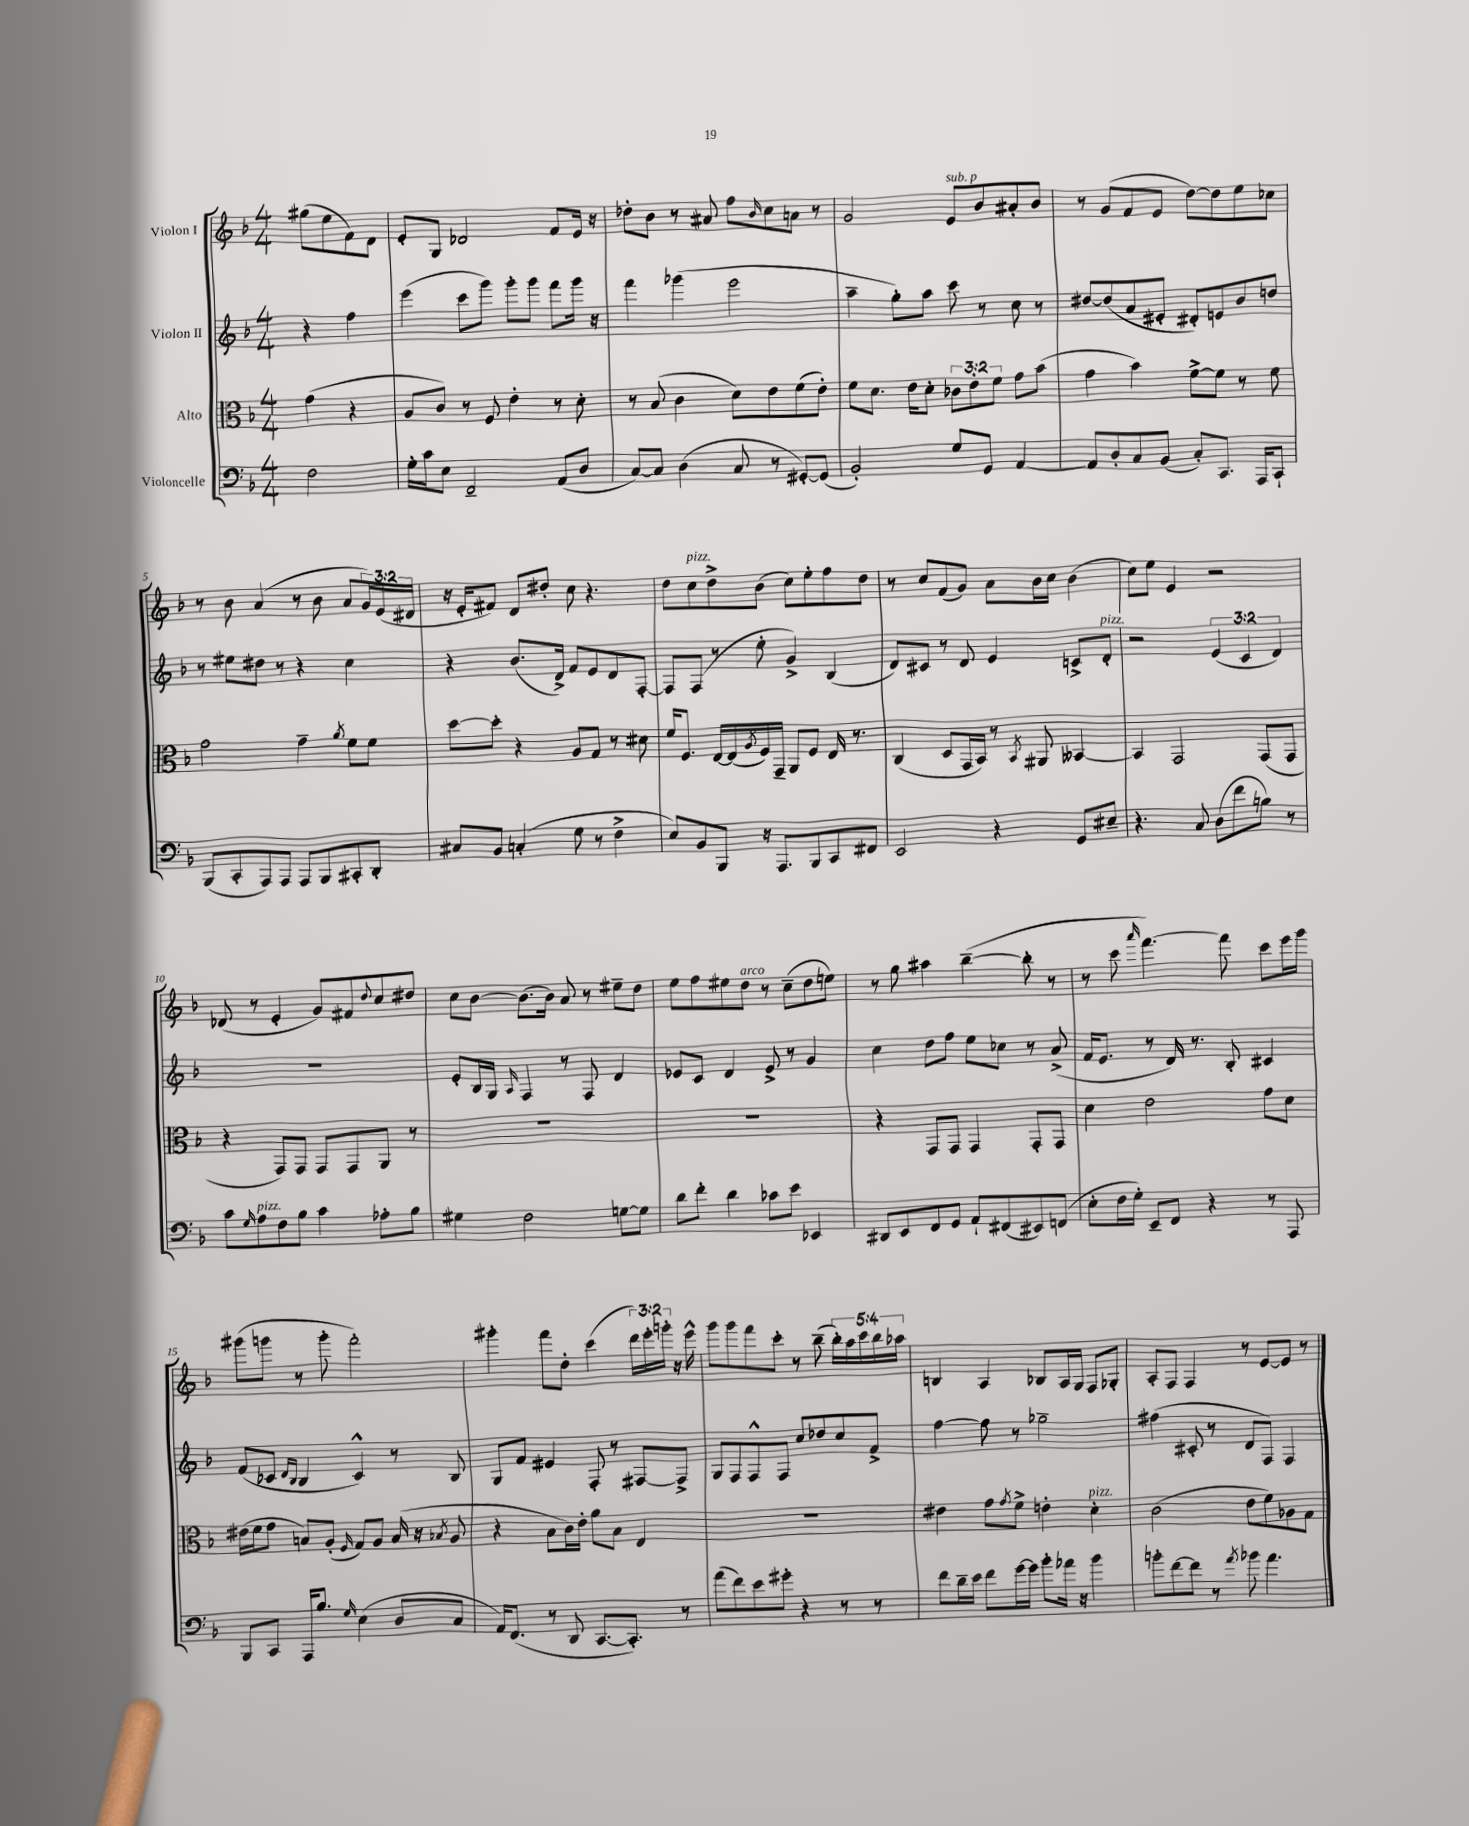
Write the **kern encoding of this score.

**kern	**kern	**kern	**kern
*part4	*part3	*part2	*part1
*staff4	*staff3	*staff2	*staff1
*I"Violoncelle	*I"Alto	*I"Violon II	*I"Violon I
*clefF4	*clefC3	*clefG2	*clefG2
*k[b-]	*k[b-]	*k[b-]	*k[b-]
*M4/4	*M4/4	*M4/4	*M4/4
=	=	=	=
2F\	(4g\	4r	(8gg#X\L
.	.	.	8ee\
.	4r	4ff\	8f\)
.	.	.	8d\J
=1	=1	=1	=1
16G'\LL	8A/L	(4eee\	8e'/L
16c\J	.	.	.
8E\J	8c/J)	.	8G/J
2FF~/	8r	8ccc\L	2d-X/
.	8F/	8ggg\J)	.
.	4e'\	8ggg'\L	.
.	.	8ggg\J	.
(8AA/L	8r	8fff\L	8f/L
8D/J	8d'\	16ggg\Jk	16e/Jk
.	.	16r	16r
=2	=2	=2	=2
[8C/L)	8r	4fff\	8dd-X'\L
8C/J]	(8B-/	.	8b-\J
(4D\	4c\	(4ggg-X\	8r
.	.	.	8a#X/
8C/	8d\L)	2eee\	8ff\L
.	.	.	16qqb-/
8r	8e\	.	8cc\
[8GG#X'/L)	(8f\	.	8an\J
(8GG#/J]	8e'\J)	.	8r
=3	=3	=3	=3
2BB-'/)	8f\L	4aa~\	2g/
.	8.d\J	.	.
.	.	8gg'\L)	.
.	16e\KL	.	.
.	8d'\J	8aa\J	.
!	!	!	!LO:TX:a:i:t=sub. p
8G/L	12c-X\L	8ccc\	8e/L
.	12e'\	.	.
8GG/J	.	8r	8b-/
.	12f\J	.	.
[4AA/	8g\L	8cc\	8a#X'/
.	(8b-\J	8r	8b-/J
=4	=4	=4	=4
8AA/L]	4g\	[8dd#X/L	8r
8D'/	.	(8dd#/]	(8g/L
8C/	4b-\)	8a/	8f/
(8BB-/J	.	8e#X'/J	8e/J
8C'/L)	[8f^\L	8d#X'/L)	[8dd\L)
8.CC/J	8f\J]	8en/	8dd\]
.	8r	8b-/	8ee\
16AAA/KL	.	.	.
8CC`/J	8f\	8ddn/J	8cc-X\J
!!LO:LB:g=z
=5	=5	=5	=5
(8BBB-/L	2g\	8r	8r
8CC'/	.	8ee#X\L	8b-\
8AAA/)	.	8dd#X\J	(4a/
8AAA/J	.	8r	.
8AAA/L	4g~\	4r	8r
8BBB-/	.	.	8b-\
.	8qa/	.	.
8CC#X'/	8f\L	4cc\	8a/L
8DD'/J	8f\J	.	24g/L)
.	.	.	(24e/
.	.	.	24d#X/JJ
=6	=6	=6	=6
8C#X/L	[8dd\L	4r	16r
.	.	.	16e'/KL
8BB-/J	8dd'\J]	.	8f#X/J)
(4Cn'/	4r	(8.b-/L	8d/L
.	.	.	8dd#X'/J
.	.	16d^/Jk)	.
8G\	8A/L	8f/L	8cc\
8r	8G/J	8e/	4.r
4F^\	8r	8d/	.
.	8d#X\	[8F'/J	.
=7	=7	=7	=7
8E/L)	16f/KL	8F/L]	8dd\L
.	8.F/J	.	.
!	!	!	!LO:TX:a:i:t=pizz.
8BB-/	.	(8F/J	8cc\
8BBB-/J	[16E/LL	8r	8dd^\
.	(16E/]	.	.
.	8qA/	.	.
16r	16F/)	8ee'\	(8b-\J
8.AAA/L	16GG~/JJ	.	.
.	8AA/L	4g^/)	8cc\L)
8BBB-/	8F/J	.	8ee'\
8CC/	16E/	(4B-/	8ff\
.	8.r	.	.
8FF#X/J	.	.	8dd\J
=8	=8	=8	=8
2EE/	(4C/	8d/L)	8r
.	.	8c#X/J	8cc/L
.	8D/L	8r	(8f/
.	16GG/L	8d/	8g/J)
.	16BB-/JJ)	.	.
4r	8r	4e/	8a\L
.	8qBB-/	.	.
.	8AA#X/	.	16b-\L
.	.	.	16cc\JJ
8GG/L	[4BB--X/	8cn^/L	(4b-\
!	!	!LO:TX:a:i:t=pizz.	!
8E#X~/J	.	8d'/J	.
=9	=9	=9	=9
4.r	4BB--/]	2r	8cc\L)
.	.	.	8ee\J
.	2GG/	.	4e/
8C/	.	.	.
(8D\L	.	(6e/	2r
8f\	.	.	.
.	.	6c/	.
8Bn\J)	(8GG/L	.	.
.	.	6d/)	.
8r	8GG/J	.	.
!!LO:LB:g=z
=10	=10	=10	=10
8c\L	4r	1r	(8d-X/
16qqG/	.	.	.
!LO:TX:a:i:t=pizz.	!	!	!
8A\	.	.	8r
8F\	8GG/L)	.	4e'/
8B-\J	8GG/J	.	.
4c\	8GG/L	.	8g/L)
.	8GG/	.	8f#X/
.	.	.	8qqdd/
8A-X'\L	8AA/J	.	8cc/
8B-\J	8r	.	8dd#X/J
=11	=11	=11	=11
4G#X\	1r	8e'/L	8cc\L
.	.	16B-/L	[8b-\J
.	.	16G/JJ	.
.	.	16qqA/	.
2F\	.	4F/	(8.b-\L]
.	.	.	16b-\Jk)
.	.	8r	8a/
.	.	8F/	8r
[8Gn\L	.	4d/	8ee#X~\L
8G\J]	.	.	8dd\J
=12	=12	=12	=12
8d\L	1r	8e-X/L	8ee\L
8f'\J	.	8c/J	8ff\
4d\	.	4d/	8ee#X\
!	!	!	!LO:TX:a:i:t=arco
.	.	.	8dd\J
8c-X\L	.	8e-^/	8r
8e\J	.	8r	(8cc~\L
4EE-X/	.	4g/	8dd\
.	.	.	8een\J)
=13	=13	=13	=13
8DD#X/L	4r	4cc\	8r
8EE/	.	.	8gg\
8FF/	8GG/L	8dd\L	4aa#X\
8GG/J	8GG/J	8ff\J	.
8AA`/L	4GG/	8ee\L	([4bb-~\
(8FF#X/	.	8cc-X\J	.
8EE#X/)	8GG'/L	8r	8bb-'\]
(8FFn/J	8GG/J	(8a^/	8r
=14	=14	=14	=14
8E'\L	4d\	16f/KL	8r
.	.	8.e/J	.
16F\L	.	.	8ccc\
16G'\JJ)	.	.	.
.	.	.	16qqaaa/
8EE~/L	2e\	8r	[4.fff\)
8FF/J	.	16d/)	.
.	.	8.r	.
4r	.	.	.
.	.	8B-'/	8fff\]
8r	8g\L	4c#X/	8ccc\L
8AAA/	8d\J	.	16eee\L
.	.	.	16ggg\JJ
!!LO:LB:g=z
=15	=15	=15	=15
8BBB-/L	(16e#X\LL	(8f/L	(8ggg#X\L
.	16f\J	.	.
8CC/J	8g\J	8c-X/J	8gggn\J
.	.	16qqd/LL	.
.	.	16qqB-/JJ	.
16AAA/KL	8Bn/L)	4B-/	8r
8.B-/J	.	.	.
.	(8A'/J	.	8ggg'\
16qqG/	16qqF/	.	.
(4E\	8G/L)	4c-^^/)	2fff'\)
.	8A/J	.	.
8D/L	(16B/	8r	.
.	16r	.	.
.	8qB-X/	.	.
8C/J	8A/	8B-/	.
=16	=16	=16	=16
16AA/KL)	4r	8G/L	4ggg#X'\
(8.FF/J	.	.	.
.	.	8f/J	.
8r	8B-\L	4e#X/	8fff\L
8DD/	16c\L)	.	8dd'\J
.	16e'\JJ	.	.
[8.CC/L	8a\L	8F'/	(4ccc\
.	8B-\J	8r	.
8.CC'/J])	.	.	.
.	4E/	[8F#X/L	24ddd\LL)
.	.	.	24eee'\
.	.	.	24gggn'\JJ
8r	.	8F#^/J]	16r
.	.	.	16eee^^\
=17	=17	=17	=17
(8a\L	1r	8G/L	8ggg\L
8f\)	.	8F/	8ggg\
8e\	.	8F^^/	8fff\
8g#X'\J	.	8F/J	8ccc'\J
4r	.	8cc/L	8r
.	.	8dd-X/	(8bb-~\
8r	.	8cc/	20bb-'\LL)
.	.	.	20aa\
.	.	.	20ccc\
8r	.	8f^/J	.
.	.	.	20bb-\
.	.	.	20aa-X\JJ
=18	=18	=18	=18
8f\L	4e#X\	[4ff\	4Bn/
16d~\L	.	.	.
16e\JJ	.	.	.
8f\L	8g\L	8ff\]	4A/
.	8qg/	.	.
[16g\L	8f^\J	8r	.
16g\JJ]	.	.	.
8b-'\L	4en'\	2gg-X~\	8B-X/L
16a-X\Jk	.	.	16A/L
16r	.	.	16G/JJ
!	!LO:TX:a:i:t=pizz.	!	!
4b-\	4d'\	.	8F/L
.	.	.	8G-X'/J
=19	=19	=19	=19
8bn'\L	(2c\	(4ff#X\	8A'/L
[8f\	.	.	8F/J
8f\J]	.	8c#X'/	4F/
8r	.	8r	.
8qa/	.	.	.
8b-X\	8e\L	8d/L	8r
4.a\	8f\)	8F/J)	[8e/L
.	8A-X\	4F/	8e/J]
.	8G\J	.	8r
==	==	==	==
*-	*-	*-	*-
